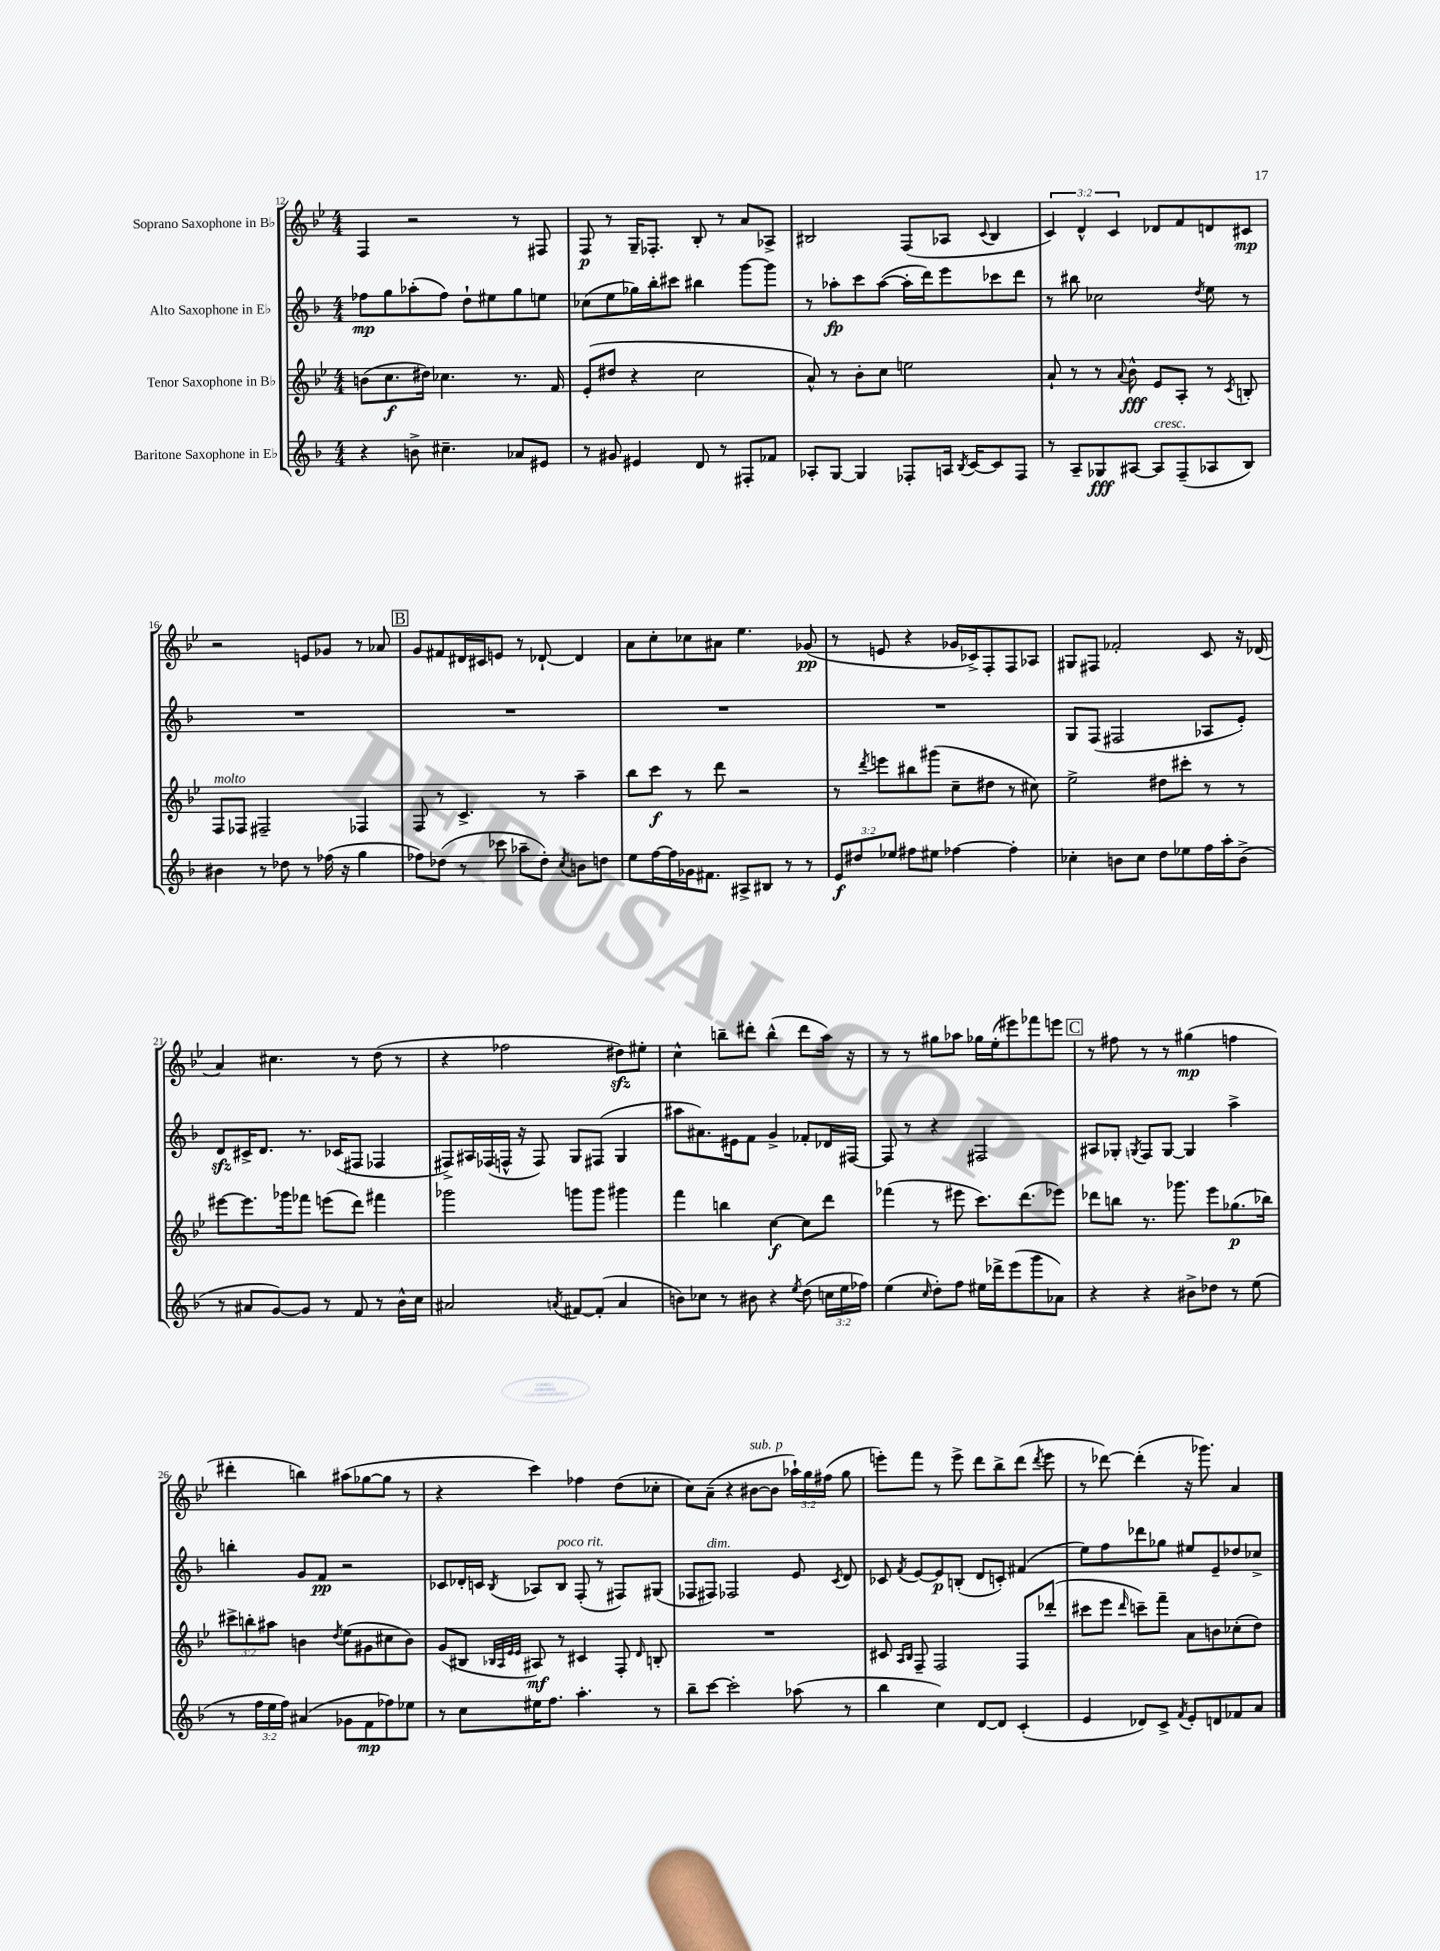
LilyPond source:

<<
\new StaffGroup <<
\new Staff = "s0" \with { instrumentName = "Soprano Saxophone in Bb" } {
    \clef treble \key bes \major \numericTimeSignature \time 4/4 \override Staff.TupletNumber.text = #tuplet-number::calc-fraction-text
    \autoBeamOff f4 r2 r8 fis8 |
    f8\p r8 g16[-- fes8.]-. bes8-. r8 a'8[ aes8]-> |
    bis2 f8[( aes8] \appoggiatura { c'8 } bis4 |
    \tuplet 3/2 { c'4) d'4-^ c'4 } des'8[ f'8 d'8 cis'8]\mp |
    r2 e'8[ ges'8] r8 aes'8 |
    \mark \markup { \box "B" } g'8[ fis'8 dis'16 cis'16 e'8] r8 des'8~-! des'4 |
    a'8[ c''8-. ces''8 ais'8] ees''4. ges'8\pp( |
    r8 e'8 r4 ges'16[ ces'16->) f8-. f8 aes8] |
    gis8[ fis8] fes'2-. c'8 r16 des'16( |
    a'4) cis''4. r8 d''8( r8 |
    r4 fes''2 dis''8[\sfz) eis''8]-. |
    c''4-^ b''8[-- dis'''8]-. b''4-^( dis'''8[ a''16]) r16 |
    r8 r8 gis''8[ aes''8] ges''16[ ees''16-.( eis'''8) fes'''8 e'''8] |
    \mark \markup { \box "C" } r8 fis''8 r8 r8 gis''4\mp( f''4 |
    dis'''4-. b''4) ais''8[( ges''8~ ges''8] r8 |
    r4 c'''4) fes''4 d''8[( ces''8]-. |
    c''8[) a'8]--( r4 bis'8[~^\markup { \italic "sub. p" } bis'8] \tuplet 3/2 { aes''16[-!) g''16 fis''16]( } g''8 |
    e'''8[-.) f'''8] r8 e'''8-> d'''8[ bes''8-> d'''8]( \acciaccatura { d'''8 } e'''8 |
    r8 des'''8~) des'''4-.( r16 ges'''8.) a'4 \bar "|." |
}
\new Staff = "s1" \with { instrumentName = "Alto Saxophone in Eb" } {
    \clef treble \key f \major \numericTimeSignature \time 4/4
    \autoBeamOff fes''8[\mp g''8 aes''8-.( fes''8]) d''8[-! eis''8 g''8 e''8] |
    ces''8[( e''8 ges''16) bes''16-. cis'''8] bis''4 g'''8[~ g'''8] |
    r8 aes''8[-.\fp c'''8 aes''8]~( aes''16[-. d'''16) e'''8 ces'''8 d'''8] |
    r8 bis''8 ces''2 \acciaccatura { d''8 } e''8 r8 |
    R1 |
    \mark \markup { \box "B" } R1 |
    R1 |
    R1 |
    g8[ f8]( fis2 aes8[ e'8]-.) |
    d'8[\sfz cis'16-> d'8.] r8. ces'16[( fis8] fes4 |
    fis8[->) ais16 fes16( f16]-^ r16 f8) g8[ fis8]( g4 |
    ais''8[ ais'8.) eis'16 f'8] g'4-> fes'8[-. des'16 fis16]~ |
    fis8 r8 r4 fis2 |
    \mark \markup { \box "C" } ais8[ ges8]-. \acciaccatura { g8 } f8[ g8]~ g4 a''4-> |
    b''4-. g'8[ f'8]\pp r2 |
    ces'8[ des'16-. c'16] \acciaccatura { bes8 } aes8[ bes8]^\markup { \italic "poco rit." } f8-.( r8 fis8[) gis8]( |
    fes8[ fis8]^\markup { \italic "dim." }) fes2 e'8 \acciaccatura { c'8 } d'8 |
    ces'8 \acciaccatura { f'8 } e'8[~ e'8\p b8]-.( d'8[ c'8]-.) fis'4( |
    e''8[) f''8 des'''8 ges''8] eis''8[ e'8-- des''8 ces''8]-> \bar "|." |
}
\new Staff = "s2" \with { instrumentName = "Tenor Saxophone in Bb" } {
    \clef treble \key bes \major \numericTimeSignature \time 4/4 \override Staff.TupletNumber.text = #tuplet-number::calc-fraction-text
    \autoBeamOff b'8[( c''8.\f dis''16]) ces''4. r8. f'16 |
    ees'8[-.( dis''8] r4 c''2 |
    a'8-^) r8 bes'8[-. c''8] e''2 |
    a'8-! r8 r8 \appoggiatura { a'8 } bes'8-^\fff ees'8[ a8]-. r8 \acciaccatura { c'8 } b8-. |
    f8[^\markup { \italic "molto" } fes8] fis2-- fes4 |
    \mark \markup { \box "B" } f8 r8 c'4.-> r8 a''4-- |
    bes''8[ c'''8]\f r8 d'''8 r2 |
    r8 \acciaccatura { d'''8 } e'''8[ bis''8 gis'''8]( c''8[-- dis''8] r8 cis''8) |
    ees''2-> dis''8[ cis'''8]-. r8 r8 |
    eis'''8[~ eis'''8. ges'''16 fes'''8] e'''8[( d'''8]) fis'''4 |
    ges'''2 g'''8[ g'''8] gis'''4 |
    f'''4 b''4 c''4~\f c''8[ d'''8] |
    fes'''4( r8 eis'''8 c'''8.[) d'''8.( ees'''8]) |
    \mark \markup { \box "C" } des'''8[ b''8] r8. ges'''8. ees'''8[ ges''8.\p( bes''16]) |
    \tuplet 3/2 { cis'''8[-> b''8-. ais''8] } b'4 \acciaccatura { d''8 } ees''8[( gis'8 cis''8 b'8]) |
    g'8[( bis8] \grace { bes32[ a32 ees'32 ees'32] } ais8\mf) r8 cis'4 f8-. \grace { d'16 } b8-. |
    R1 |
    cis'8 \grace { a16[ bes16] } f8-- f2 f8[ des'''8]-.( |
    cis'''8[ ees'''8] \grace { d'''16 } c'''8[--) f'''8]-- a'8[ b'8 ces''8-.( d''8]) \bar "|." |
}
\new Staff = "s3" \with { instrumentName = "Baritone Saxophone in Eb" } {
    \clef treble \key f \major \numericTimeSignature \time 4/4 \override Staff.TupletNumber.text = #tuplet-number::calc-fraction-text
    \autoBeamOff r4 b'8-> cis''4.-- aes'8[ eis'8] |
    r8 gis'8 eis'4 d'8 r8 fis8[-. fes'8] |
    aes8[-. g8]~ g4 fes8[-. a16] \acciaccatura { bes8 } c'16[~ c'8 fes8] |
    r8 a8[-- ges8\fff ais8]~ ais8[^\markup { \italic "cresc." } f8--( aes8 bes8]) |
    bis'4 r8 des''8 r8 fes''16( r16 g''4 |
    \mark \markup { \box "B" } fes''8[) des''8]( r8 ces'''8 aes''8[-- des''8]-.) \acciaccatura { c''8 } b'8[ d''8] |
    e''8[ f''16~ f''16 ges'16 fis'8.] ais8[-> bis8] r8 r8 |
    \tuplet 3/2 { e'8[\f dis''8 ees''8] } fis''8[ eis''8] fes''4~ fes''4-. |
    ces''4-. b'8[ ces''8] d''8[ ees''8 f''16 a''16-. b'8]->( |
    r8 ais'8[ g'8~) g'8] r8 f'8 r8 bes'16[-^ c''16] |
    ais'2 \acciaccatura { a'8 } fis'8[~ fis'8]-.( a'4 |
    b'8[) ces''8] r8 bis'8 r4 \acciaccatura { e''8 } d''8( \tuplet 3/2 { c''16[ e''16 fes''16]) } |
    e''4( \grace { c''16 } d''8[-.) f''8] eis''16[ des'''16-> e'''8( g'''8 aes'8]) |
    \mark \markup { \box "C" } r4 r4 bis'8[-> des''8] r8 e''8( |
    r8 \tuplet 3/2 { f''16[ e''16 f''16]) } ais'4( ges'8[ f'8\mp fes''8) ees''8] |
    r8 c''8[ eis''16 f''8.] a''4.-. r8 |
    bes''8[-- c'''8]~ c'''2-. aes''8( r8 |
    bes''4 c''4) d'8[~ d'8] c'4-.( |
    e'4 des'8[) c'8]-> \acciaccatura { f'8 } e'8[-. d'8 fes'8 a'8] \bar "|." |
}
>>
>>
\layout { \context { \Score currentBarNumber = #12 } }
